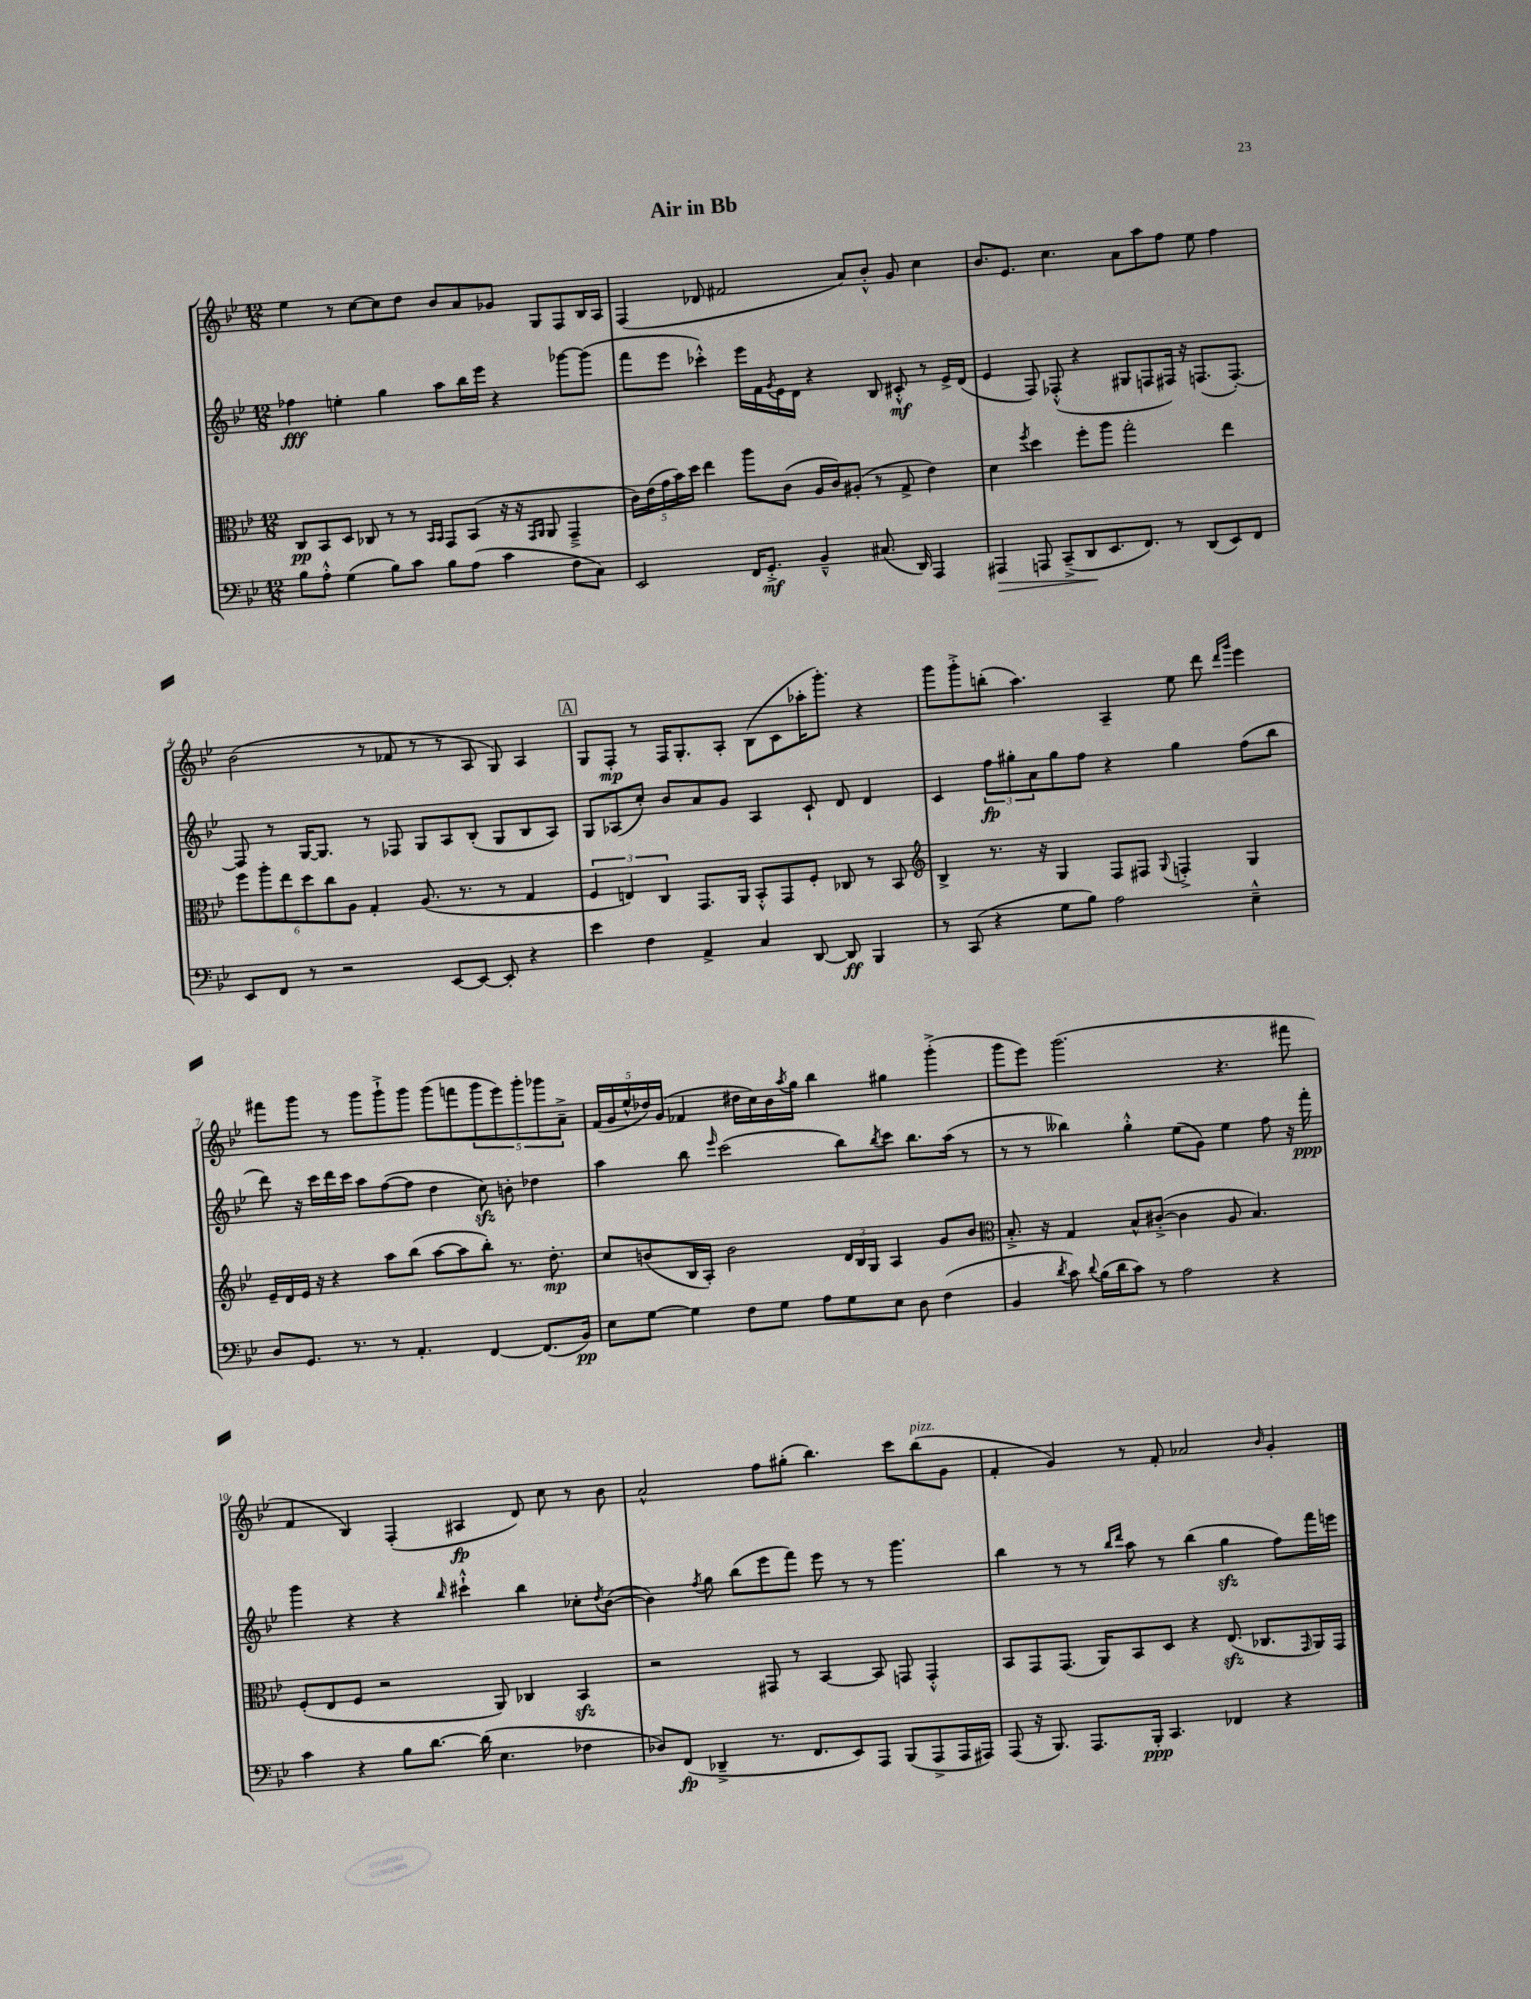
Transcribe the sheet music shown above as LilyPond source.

\header { title = "Air in Bb" }
<<
\new StaffGroup <<
\new Staff = "s0" {
    \clef treble \key bes \major \numericTimeSignature \time 12/8
    ees''4 r8 c''8~ c''8 d''8 bes'8 a'8 ges'8 g8 f8 bes16 a16 |
    f4( des'8 fis'2 a'8) bes'8-.-^ g'8 c''4 |
    bes'8. ees'8. c''4. a'8 a''8 f''8 ees''8 f''4 |
    bes'2( r8 fes'8 r8 r8 a8 g8) a4 |
    \mark \markup { \box "A" } g8 f8-.\mp r8 f16 g8.-. a8-. bes8( c'8 aes''16-. g'''8.-.) r4 |
    g'''8 g'''8-.-> b''8-.( a''4.) a4-- ees''8 d'''8 \grace { d'''16 g'''16 } ees'''4 |
    fis'''8 g'''8 r8 g'''8 g'''8-!-> g'''8 g'''8( f'''8 \tuplet 5/4 { g'''8 ees'''8) g'''8-. ges'''8 a'8---> } |
    \tuplet 5/4 { f'16( g'16 ees''16-^ des''16) g'16( } fes'4 dis''16 c''16) bes'16 \acciaccatura { a''8 } g''16 bes''4 gis''4 g'''4-.->( |
    g'''8 ees'''8) g'''2.( r4. fis'''8 |
    f'4 bes4) f4-.( ais4\fp d'8) c''8 r8 bes'8 |
    a'2-^ f''8 gis''8-.( bes''4.) c'''8 bes''8^\markup { \italic "pizz." }( g'8 |
    f'4-. g'4) r8 f'8-. aes'2 \grace { bes'16 } g'4-. \bar "|." |
}
\new Staff = "s1" {
    \clef treble \key bes \major \numericTimeSignature \time 12/8
    fes''4\fff e''4-. g''4 a''8 bes''16 ees'''16 r4 ges'''8~ ges'''8( |
    f'''8 ees'''8 ces'''4-.-^) ees'''16 f'16 \acciaccatura { g'8 } ees'16 d'16 r4 bes8 cis'8-.-^\mf r8 ees'16-> d'16( |
    ees'4 f8) fes8-.-^( r4 gis8 f8 fis16) r16 f8.( f8.~-.) |
    f8 r8 g16~ g8. r8 fes8 g8 a8 bes8-.( g8 bes8 a8) |
    \mark \markup { \box "A" } g8 aes8( c''8-.) bes'8 a'8 g'8 aes4 c'8-! d'8 d'4 |
    c'4 \tuplet 3/2 { f''8\fp gis''8-. a'8 } gis''8 f''8 r4 gis''4 f''8( bes''8 |
    d'''8) r16 c'''16 d'''16 c'''16 a''8 f''8~( f''8 d''4 c''8\sfz) b'8-. des''4 |
    a''4 bes''8 \grace { ees'''16 } c'''2( bes''8) \acciaccatura { bes''8 } c'''8 bes''8. a''16( r8 |
    r8 r8 beses''4) g''4-.-^ ees''8( g'8) ees''4 f''8 r16 f'''16-.\ppp |
    g'''4 r4 r4 \grace { bes''16 } cis'''4-!-^ bes''4 ces''8-. \acciaccatura { d''8 } bes'8~( |
    bes'4) \acciaccatura { f''8 } g''8 bes''8( ees'''8 f'''8) ees'''8 r8 r8 g'''4. |
    bes''4 r8 r8 \grace { bes''16 d'''16 } a''8 r8 bes''4( g''4\sfz f''8) f'''16 e'''16 \bar "|." |
}
\new Staff = "s2" {
    \clef alto \key bes \major \numericTimeSignature \time 12/8
    c8\pp bes,8 d8 ces8 r8 r8 \grace { bes,16 bes,16 } g,8 bes,8( r16 r16 \grace { g,16 a,16 } a,8 g,4---> |
    \tuplet 5/4 { c'16) ees'16( g'16 bes'16) d''16 } ees''4 a''8 c'8( a16 c'16) ais8-.( r8 g8-> ees'4) |
    d'4 \acciaccatura { f''8 } d''4 f''8-. a''8 g''2-. ees''4 |
    \tuplet 6/4 { f''8 a''8-. ees''8 d''8 c''8 a8 } g4-. a8.( r8. r8 g4 |
    \mark \markup { \box "A" } \tuplet 3/2 { f4 e4) c4 } g,8. a,16 bes,8-.-^ g,8 f8-. ces8 r8 bes,8 |
    \clef treble bes4-> r8. r16 g4 f8 fis8 \appoggiatura { g8 } f4-.-> g4 |
    ees'16-- d'16 ees'16 r16 r4 a''8 bes''8( a''8~ a''8 bes''8-.) r8. d''8.-.\mp |
    c''8 b'8( bes16 a16-.) b'2 \tuplet 3/2 { d'16 bes16 g16 } a4 g'8 b'8 |
    \clef alto bes8.-.-> r16 g4 bes8-^ cis'8~-.->( cis'4 a8 bes4.) |
    f8-.( ees8 f8 r2 a,8) ces4 bes,4\sfz |
    r2 gis,8 r8 bes,4~ bes,8 g,8 g,4-.-^ |
    bes,8 g,8 g,8.( a,16) bes,8 d8 r4 ees8.\sfz( ces8. \grace { g,16 } a,16) g,16 \bar "|." |
}
\new Staff = "s3" {
    \clef bass \key bes \major \numericTimeSignature \time 12/8
    bes8 a8-.-^ g4( bes8) c'8 bes8 a8( c'4 f8 c8) |
    ees,2 f,16 g,8.-.->\mf bes,4---^ cis8.( d,16) a,,4 |
    ais,,4\> a,,8 c,8--->( d,8\! ees,8. f,8.) r8 d,8( ees,8) f,8 |
    ees,8 f,8 r8 r2 ees,8~ ees,8~ ees,8-. r4 |
    \mark \markup { \box "A" } ees'4 f4 a,4-> c4 d,8~ d,8\ff bes,,4 |
    r8 c,8( r4 g8 bes8) a2 ees4---^ |
    d8 g,8. r8. r8 a,4.-. f,4~ f,8.( bes,16\pp) |
    ees8 g8~ g4 f8 g8 a8 g8 ees8 d8 f4( |
    bes,4 \acciaccatura { d'8 } c'8) \appoggiatura { d'8 } bes16( d'16 c'8) r8 a2 r4 |
    c'4 r4 bes8 d'8.~ d'16( ees4. fes4 |
    des8) f,8\fp( des,4---> r8. f,8. ees,8) a,,8 bes,,8( a,,8-> a,,16 ais,,16) |
    a,,8( r16 bes,,8.) a,,8. bes,,16-.\ppp c,4. fes,4 r4 \bar "|." |
}
>>
>>
